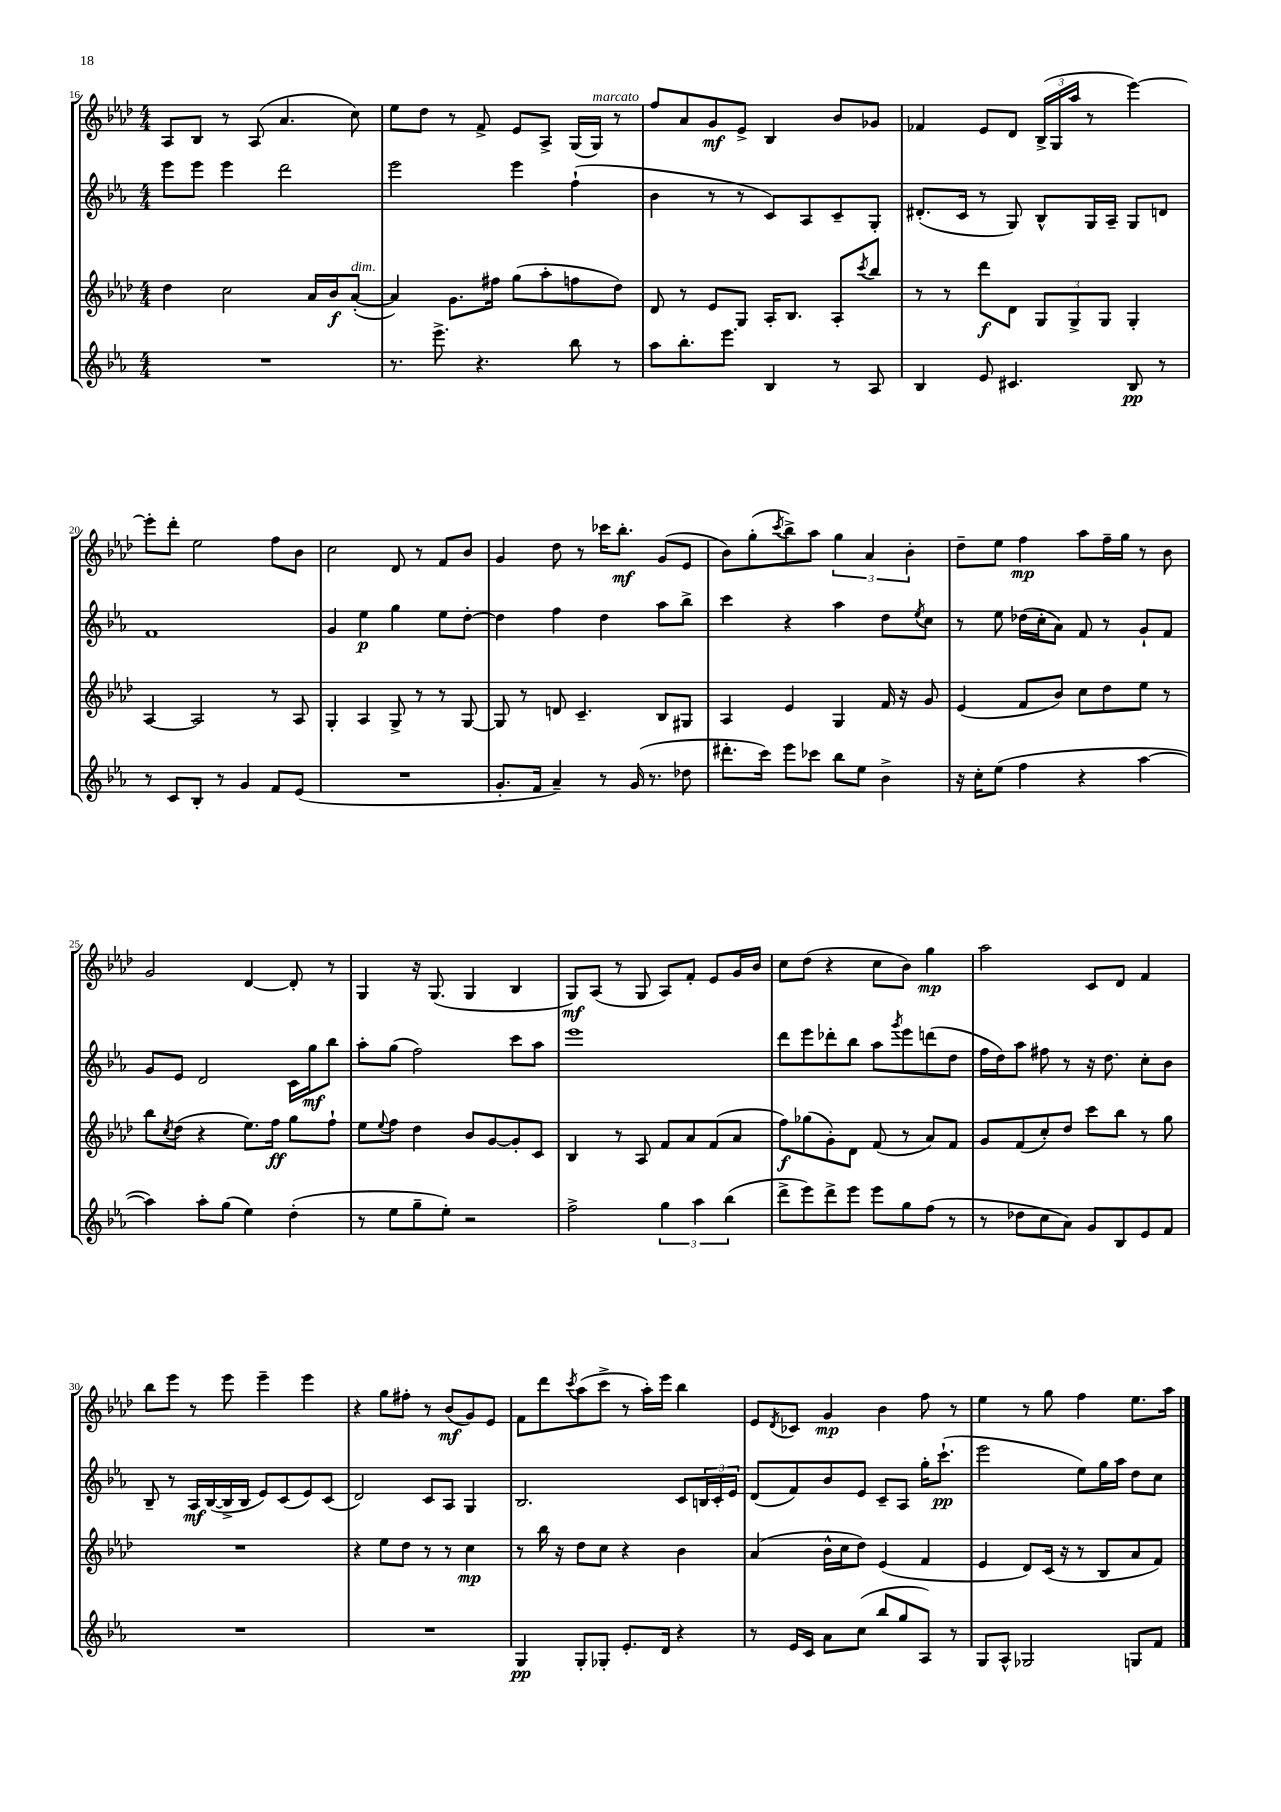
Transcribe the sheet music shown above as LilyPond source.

<<
\new StaffGroup <<
\new Staff = "s0" {
    \clef treble \key aes \major \numericTimeSignature \time 4/4
    aes8 bes8 r8 aes8( aes'4. c''8) |
    ees''8 des''8 r8 f'8-> ees'8 aes8-> g16( g16^\markup { \italic "marcato" }) r8 |
    f''8 aes'8 g'8\mf ees'8-> bes4 bes'8 ges'8 |
    fes'4 ees'8 des'8 \tuplet 3/2 { bes16->( g16 aes''16 } r8 ees'''4~) |
    ees'''8-. des'''8-. ees''2 f''8 bes'8 |
    c''2 des'8 r8 f'8 bes'8 |
    g'4 des''8 r8 ces'''16 bes''8.-.\mf g'8( ees'8 |
    bes'8) g''8-.( \acciaccatura { c'''8 } bes''8->) aes''8 \tuplet 3/2 { g''4 aes'4 bes'4-. } |
    des''8-- ees''8 f''4\mp aes''8 f''16-- g''16 r8 bes'8 |
    g'2 des'4~ des'8-. r8 |
    g4 r16 g8.( g4 bes4 |
    g8\mf) aes8( r8 g8 aes8) f'8-. ees'8 g'16 bes'16 |
    c''8 des''8( r4 c''8 bes'8) g''4\mp |
    aes''2 c'8 des'8 f'4 |
    bes''8 ees'''8 r8 ees'''8 ees'''4-- ees'''4 |
    r4 g''8 fis''8-. r8 bes'8\mf( g'8) ees'8 |
    f'8 des'''8 \acciaccatura { c'''8 } aes''8( c'''8-> r8 aes''16-.) ees'''16 bes''4 |
    ees'8 \acciaccatura { des'8 } ces'8 g'4\mp bes'4 f''8 r8 |
    ees''4 r8 g''8 f''4 ees''8. aes''16 \bar "|." |
}
\new Staff = "s1" {
    \clef treble \key ees \major \numericTimeSignature \time 4/4
    ees'''8 ees'''8 ees'''4 d'''2 |
    ees'''2 ees'''4 f''4-!( |
    bes'4 r8 r8 c'8) aes8 c'8-- g8-. |
    dis'8.-.( c'16 r8 g8) bes8-^ g16 aes16-- g8 d'8 |
    f'1 |
    g'4 ees''4\p g''4 ees''8 d''8~-. |
    d''4 f''4 d''4 aes''8 bes''8-> |
    c'''4 r4 aes''4 d''8 \acciaccatura { ees''8 } c''8 |
    r8 ees''8 des''16( c''16-. aes'8) f'8 r8 g'8-! f'8 |
    g'8 ees'8 d'2 c'16 g''16\mf bes''8 |
    aes''8-. g''8( f''2) c'''8 aes''8 |
    ees'''1 |
    d'''8 ees'''8 des'''8-. bes''8 aes''8 \acciaccatura { g'''8 } ees'''8 d'''8( d''8 |
    f''16 d''16) aes''8 fis''8 r8 r16 d''8. c''8-. bes'8 |
    bes8-- r8 aes16\mf bes16~( bes16-> bes16 ees'8) c'8( ees'8) c'8( |
    d'2) c'8 aes8 g4 |
    bes2. c'8 \tuplet 3/2 { b16 c'16-. ees'16 } |
    d'8( f'8) bes'8 ees'8 c'8-- aes8 g''16-. c'''8.-!\pp( |
    ees'''2 ees''8) g''16 aes''16 d''8 c''8 \bar "|." |
}
\new Staff = "s2" {
    \clef treble \key aes \major \numericTimeSignature \time 4/4
    des''4 c''2 aes'16 bes'16\f aes'8~-.^\markup { \italic "dim." }( |
    aes'4) g'8. fis''16 g''8( aes''8-. f''8 des''8) |
    des'8 r8 ees'8 g8 aes16-. bes8. aes8-. \acciaccatura { c'''8 } bes''8 |
    r8 r8 des'''8\f des'8 \tuplet 3/2 { g8 g8-> g8 } g4-. |
    aes4~ aes2 r8 aes8 |
    g4-. aes4 g8-> r8 r8 g8~ |
    g8 r8 d'8 c'4.-- bes8 gis8 |
    aes4 ees'4 g4 f'16 r16 g'8 |
    ees'4( f'8 bes'8) c''8 des''8 ees''8 r8 |
    bes''8 \acciaccatura { c''8 } des''8( r4 ees''8.) f''16\ff g''8 f''8-! |
    ees''8 \appoggiatura { ees''8 } f''8 des''4 bes'8 g'8~ g'8-. c'8 |
    bes4 r8 aes8 f'8 aes'8 f'8( aes'8 |
    f''8\f) ges''8( g'8-.) des'8 f'8( r8 aes'8) f'8 |
    g'8 f'8( c''8-.) des''8 c'''8 bes''8 r8 g''8 |
    R1 |
    r4 ees''8 des''8 r8 r8 c''4\mp |
    r8 bes''16 r16 des''8 c''8 r4 bes'4 |
    aes'4( bes'16-^ c''16 des''8) ees'4( f'4 |
    ees'4 des'8) c'16( r16 r8 bes8 aes'8 f'8) \bar "|." |
}
\new Staff = "s3" {
    \clef treble \key ees \major \numericTimeSignature \time 4/4
    R1 |
    r8. ees'''8.-> r4. bes''8 r8 |
    aes''8 bes''8.-. ees'''8. bes4 r8 aes8 |
    bes4 ees'8 cis'4. bes8\pp r8 |
    r8 c'8 bes8-. r8 g'4 f'8 ees'8( |
    R1 |
    g'8.-. f'16 aes'4--) r8 g'16( r8. des''8 |
    dis'''8.-. c'''16) ees'''8 ces'''8 bes''8 ees''8 bes'4-> |
    r16 c''16-. ees''8( f''4 r4 aes''4~ |
    aes''4) aes''8-. g''8( ees''4) d''4-.( |
    r8 ees''8 g''8-- ees''8-.) r2 |
    f''2-> \tuplet 3/2 { g''4 aes''4 bes''4( } |
    d'''8-> ees'''8) d'''8-> ees'''8 ees'''8 g''8 f''8( r8 |
    r8 des''8 c''8 aes'8) g'8 bes8 ees'8 f'8 |
    R1 |
    R1 |
    g4\pp g8-. ges8-. ees'8.-. d'16 r4 |
    r8 ees'16 c'16 aes'8 c''8( bes''8 g''8 aes8) r8 |
    g8 aes8-^ ges2 g8 f'8 \bar "|." |
}
>>
>>
\layout { \context { \Score currentBarNumber = #16 } }
